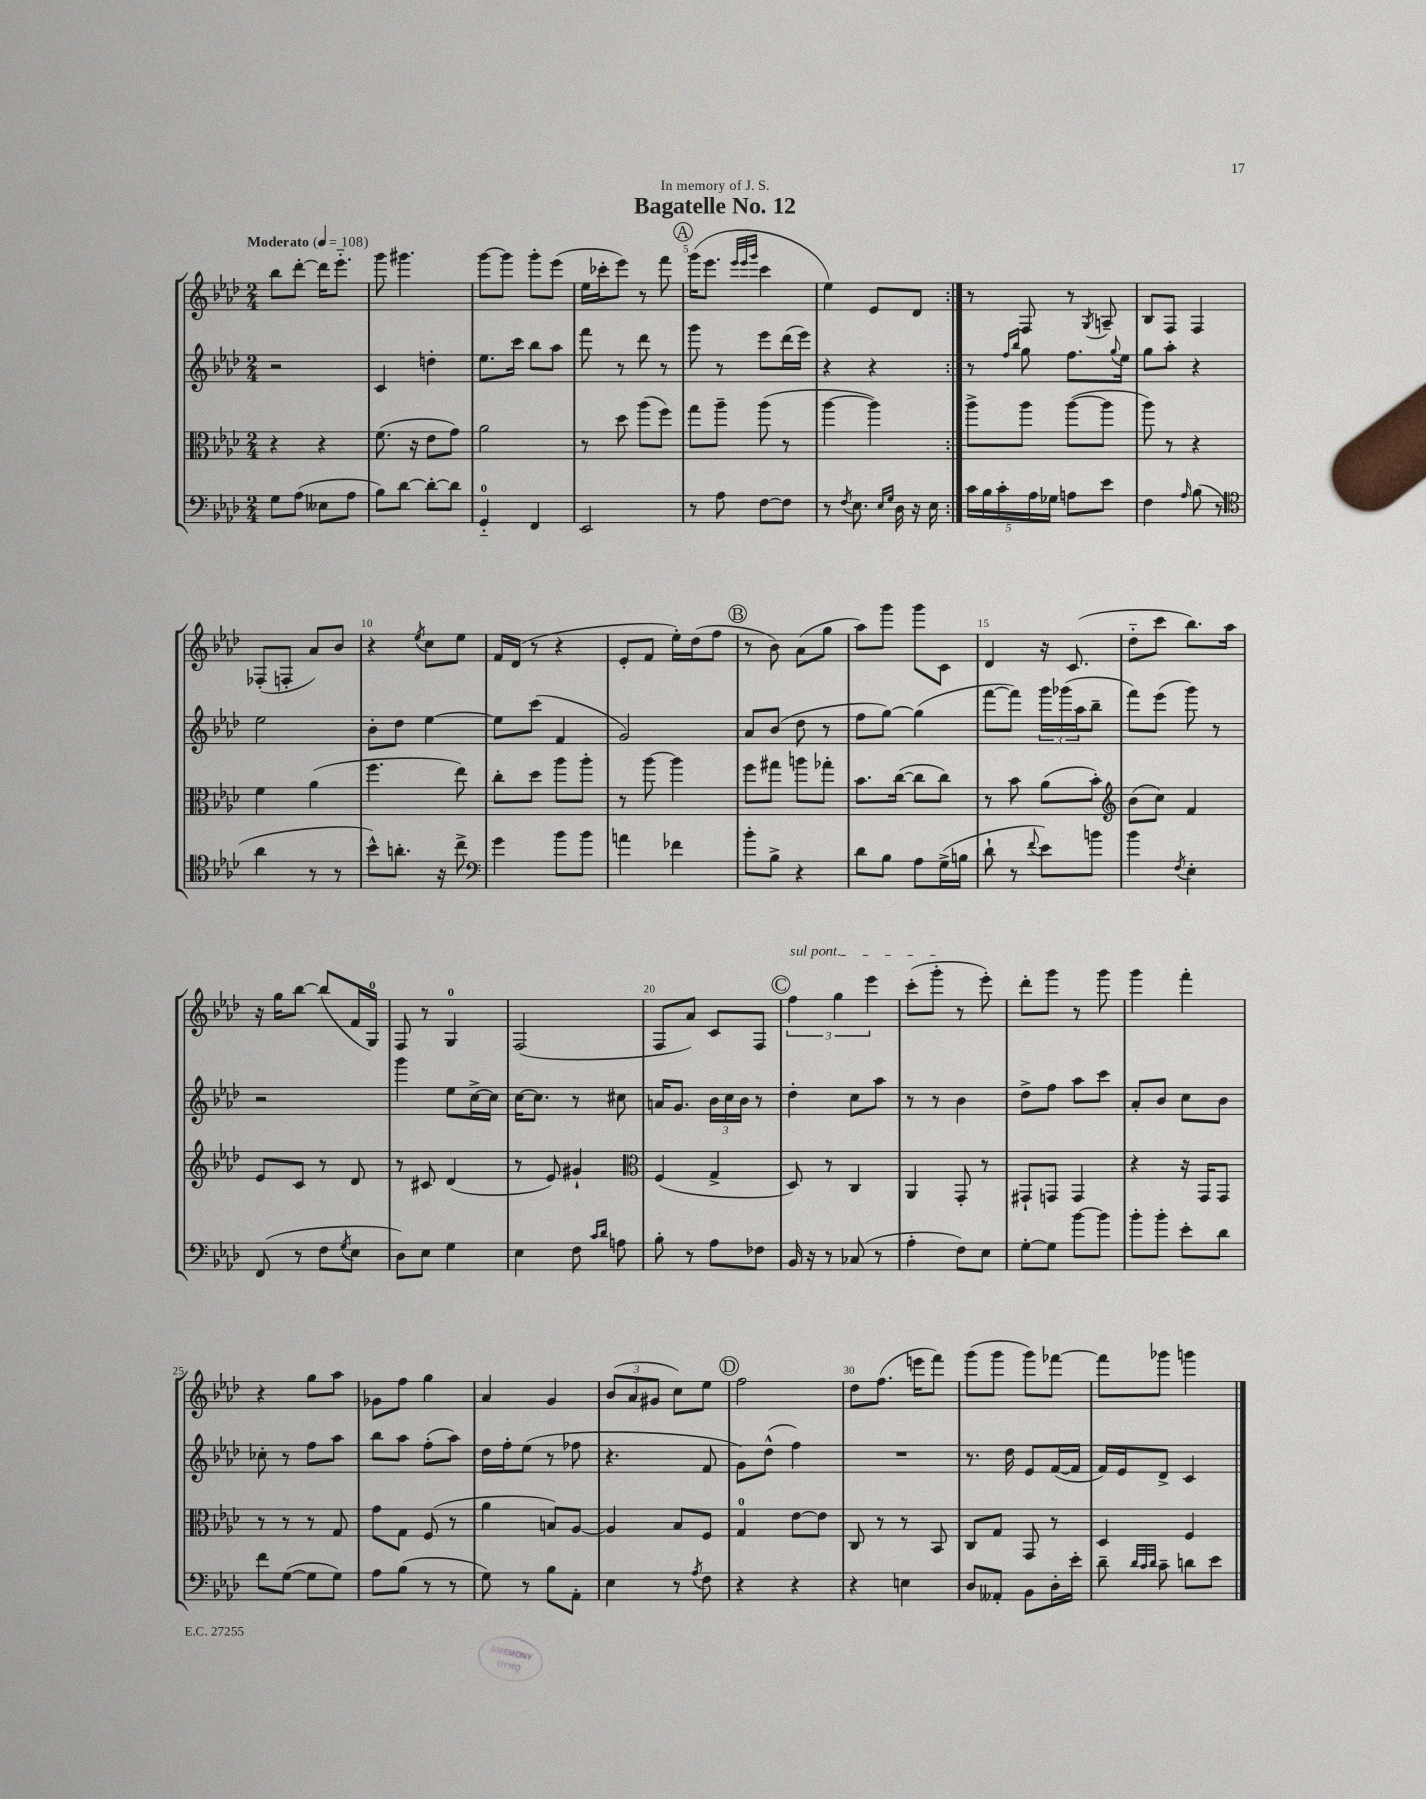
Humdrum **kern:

**kern	**kern	**kern	**kern
*staff4	*staff3	*staff2	*staff1
*clefF4	*clefC3	*clefG2	*clefG2
*k[b-e-a-d-]	*k[b-e-a-d-]	*k[b-e-a-d-]	*k[b-e-a-d-]
*M2/4	*M2/4	*M2/4	*M2/4
*MM108	*MM108	*MM108	*MM108
8G\L	4r	2r	8bb-\L
(8A-\J	.	.	[8ddd-'\J
8E--\L	4r	.	16ddd-\]LK
.	.	.	8.eee-'~\J
8A-\J	.	.	.
=	=	=	=
8B-\L)	(8.f\	4c/	8ggg\
[8d-\J	.	.	4.ggg#\
.	16r	.	.
8d-'\_L	8e-\L	4dd'\	.
8d-\]J	8g\J)	.	.
=	=	=	=
4GG'~/	2a-\	8.ee-\L	[8ggg\L
.	.	.	8ggg\]J
.	.	16ccc\Jk	.
4FF/	.	8bb-\L	8ggg'\L
.	.	8aa-\J	(8eee-\J
=	=	=	=
2EE-/	8r	8fff\	16ee-\LL
.	.	.	16ccc-'\J
.	8dd-\	8r	8eee-\J)
.	(8aa-\L	8ddd-\	8r
.	8ff\J)	8r	8fff\
=	=	=	=
8r	8gg\L	8ggg\	(16ggg\LK
.	.	.	8.eee-\J
8A-\	8aa-~\J	8r	.
.	.	.	32qqeee-/LLL
.	.	.	32qqeee-/
.	.	.	32qqggg/JJJ
[8F\L	(8aa-\	8eee-\L	4ccc\
8F\]J	8r	(16ddd-\L	.
.	.	16eee-\JJ)	.
=	=	=	=
8r	[4aa-\	4r	4ee-\)
8qF/	.	.	.
8.E-\	.	.	.
.	4aa-\])	4r	8e-/L
16qqE-/LL	.	.	.
16qqG/JJ	.	.	.
16D-\	.	.	.
16r	.	.	8d-/J
16E-\	.	.	.
=:|!	=:|!	=:|!	=:|!
20c\LL	8aa-^\L	8r	8r
20B-\	.	.	.
20c'\	.	.	.
.	.	16qqff/LL	.
.	.	16qqbb-/JJ	.
.	8aa-\J	8gg\	8F/
20A-\	.	.	.
20G-\JJ	.	.	.
8A\L	([8aa-\L	8.ff\L	8r
.	.	.	8qG/
8e-\J	8aa-\]J	.	8A~/
.	.	8qqgg/	.
.	.	16ee-\Jk	.
=	=	=	=
4F\	8aa-\)	8gg\L	8B-/L
.	8r	8aa-'\J	8F/J
16qqA-/	.	.	.
(8B-\	4r	4r	4F/
8r	.	.	.
=	=	=	=
*clefC4	*	*	*
4a-\	4f\	2ee-\	(8F-'/L
.	.	.	8F'/J
8r	(4a-\	.	8a-/L)
8r	.	.	8b-/J
=	=	=	=
8b-^^\L)	4.ff\	8b-'\L	4r
8.a'\J	.	8dd-\J	.
.	.	.	8qee-/
.	.	[4ee-\	8cc\L
16r	.	.	.
8cc^\	8ee-\)	.	8ee-\J
=	=	=	=
*clefF4	*	*	*
4g\	8cc'\L	8ee-\]L	16f/LL
.	.	.	(16d-/JJ
.	8dd-\J	(8ccc\J	8r
8b-\L	8aa-\L	4f/	4r
8b-\J	8aa-'\J	.	.
=	=	=	=
4a\	8r	2g/)	8e-'/L
.	[8aa-\	.	8f/J
4f-\	4aa-\]	.	16ee-'\LL)
.	.	.	(16dd-\J
.	.	.	8ff\J
=	=	=	=
8b-'\L	8ff\L	8a-/L	8r
8B-^\J	8gg#\J	(8b-/J	8b-\)
4r	8aa\L	8dd-\	(8a-\L
.	8gg-'\J	8r	8gg\J
=	=	=	=
8d-\L	8.b-\L	8ff\L	8aa-\L)
8B-\J	.	[8gg\J)	8ggg\J
.	([16cc\Jk	.	.
8A-\L	8cc\]L	(4gg\]	8ggg\L
(16G^\L	8cc\J)	.	8c\J
16B\JJ	.	.	.
=	=	=	=
8d-`\	8r	[8fff\L	4d-/
8r	8b-\	8fff\]J)	.
8qqf/	.	.	.
8e-\L)	(8a-\L	24ggg\LL	16r
.	.	(24ggg-\	.
.	.	.	(8.c/
.	.	24aa-\J	.
8b\J	8b-'\J)	8bb-~\J	.
=	=	=	=
*	*clefG2	*	*
4b-\	(8b-\L	8fff\L)	8dd-'~\L
.	8cc\J)	(8eee-\J	8ccc\J
8qF/	.	.	.
4E-'\	4f/	8ggg\)	8.bb-\L)
.	.	8r	.
.	.	.	16aa-\Jk
=	=	=	=
(8FF/	8e-/L	2r	16r
.	.	.	16gg\LK
8r	8c/J	.	[8bb-\J
8F\L	8r	.	(8bb-/]L
8qG/	.	.	.
8E-\J	8d-/	.	16f/L
.	.	.	16G/JJ)
=	=	=	=
8D-\L)	8r	4ggg\	8F/
8E-\J	8c#/	.	8r
4G\	(4d-/	8ee-\L	4G/
.	.	[16cc^\L	.
.	.	16cc\]JJ	.
=	=	=	=
4E-\	8r	[16cc\LK	(2F/
.	.	8.cc\]J	.
.	8e-/)	.	.
8F\	4g#`/	8r	.
16qqc/LL	.	.	.
16qqd-/JJ	.	.	.
8A\	.	8cc#\	.
=	=	=	=
*	*clefC3	*	*
8B-'\	(4F/	16a/LK	8F/L
.	.	8.g/J	.
8r	.	.	8a-/J)
8A-\L	4G^/	24b-\LL	8c/L
.	.	24cc\	.
.	.	24b-\JJ	.
8F-\J	.	8r	8F/J
=	=	=	=
16BB-/	8D-/)	4dd-'\	6ff\
16r	.	.	.
8r	8r	.	.
.	.	.	6gg\
(8C-/	4C/	8cc\L	.
.	.	.	6eee-\
8r	.	8aa-\J	.
=	=	=	=
4A-'\	4AA-/	8r	(8ccc'\L
.	.	8r	8ggg'\J
8F\L)	8GG'/	4b-\	8r
8E-\J	8r	.	8eee-'\)
=	=	=	=
[8G'\L	8GG#`/L	8dd-^\L	8ddd-'\L
8G\]J	8GG/J	8ff\J	8ggg\J
[8b-\L	4GG/	8aa-\L	8r
8b-\]J	.	8ccc\J	8ggg\
=	=	=	=
8b-'\L	4r	8a-'/L	4ggg\
8b-'\J	.	8b-/J	.
8e-'\L	16r	8cc\L	4fff'\
.	16GG/LK	.	.
8d-\J	8GG/J	8b-\J	.
=	=	=	=
8f\L	8r	8cc-'\	4r
([8G\J	8r	8r	.
8G\]L	8r	8ff\L	8gg\L
8G\J)	8G/	8aa-\J	8aa-\J
=	=	=	=
8A-\L	8g\L	8bb-\L	8g-\L
(8B-\J	8G\J	8aa-\J	8ff\J
8r	(8F/	(8ff'\L	4gg\
8r	8r	8aa-\J)	.
=	=	=	=
8G\)	4a-\	16dd-\LL	4a-/
.	.	16ff'\J	.
8r	.	(8ee-\J	.
8B-\L	8B/L)	8r	4g/
8AA-'\J	[8A-/J	8ff-\	.
=	=	=	=
4E-\	4A-/]	4.r	(12b-/L
.	.	.	12a-/
.	.	.	12g#/J
8r	8B-/L	.	8cc\L)
8qA-/	.	.	.
8F\	8F/J	8f/	8ee-\J
=	=	=	=
4r	4G/	8g\L)	2ff\
.	.	(8dd-^^\J	.
4r	[8e-\L	4ff\)	.
.	8e-\]J	.	.
=	=	=	=
4r	8C/	2r	8dd-\L
.	8r	.	(8.ff\J
4E\	8r	.	.
.	.	.	16eee\LK
.	8BB-/	.	8fff\J)
=	=	=	=
8D-/L	8C/L	8.r	(8ggg\L
8AA--'/J	8G/J	.	8ggg\J
.	.	16dd-\	.
8BB-\L	8GG/	8e-/L	8ggg\L)
16D-'\L	8r	([16f/L	[8fff-\J
16e-'\JJ	.	16f/]JJ	.
=	=	=	=
8d-~\	4D-/	16f/LL)	8fff-\]L
.	.	16e-/J	.
32qqd-/LLL	.	.	.
32qqc/	.	.	.
32qqd-/JJJ	.	.	.
8c~\	.	8d-^/J	8ggg-\J
8d\L	4F/	4c/	4ggg\
8e-\J	.	.	.
==	==	==	==
*-	*-	*-	*-
